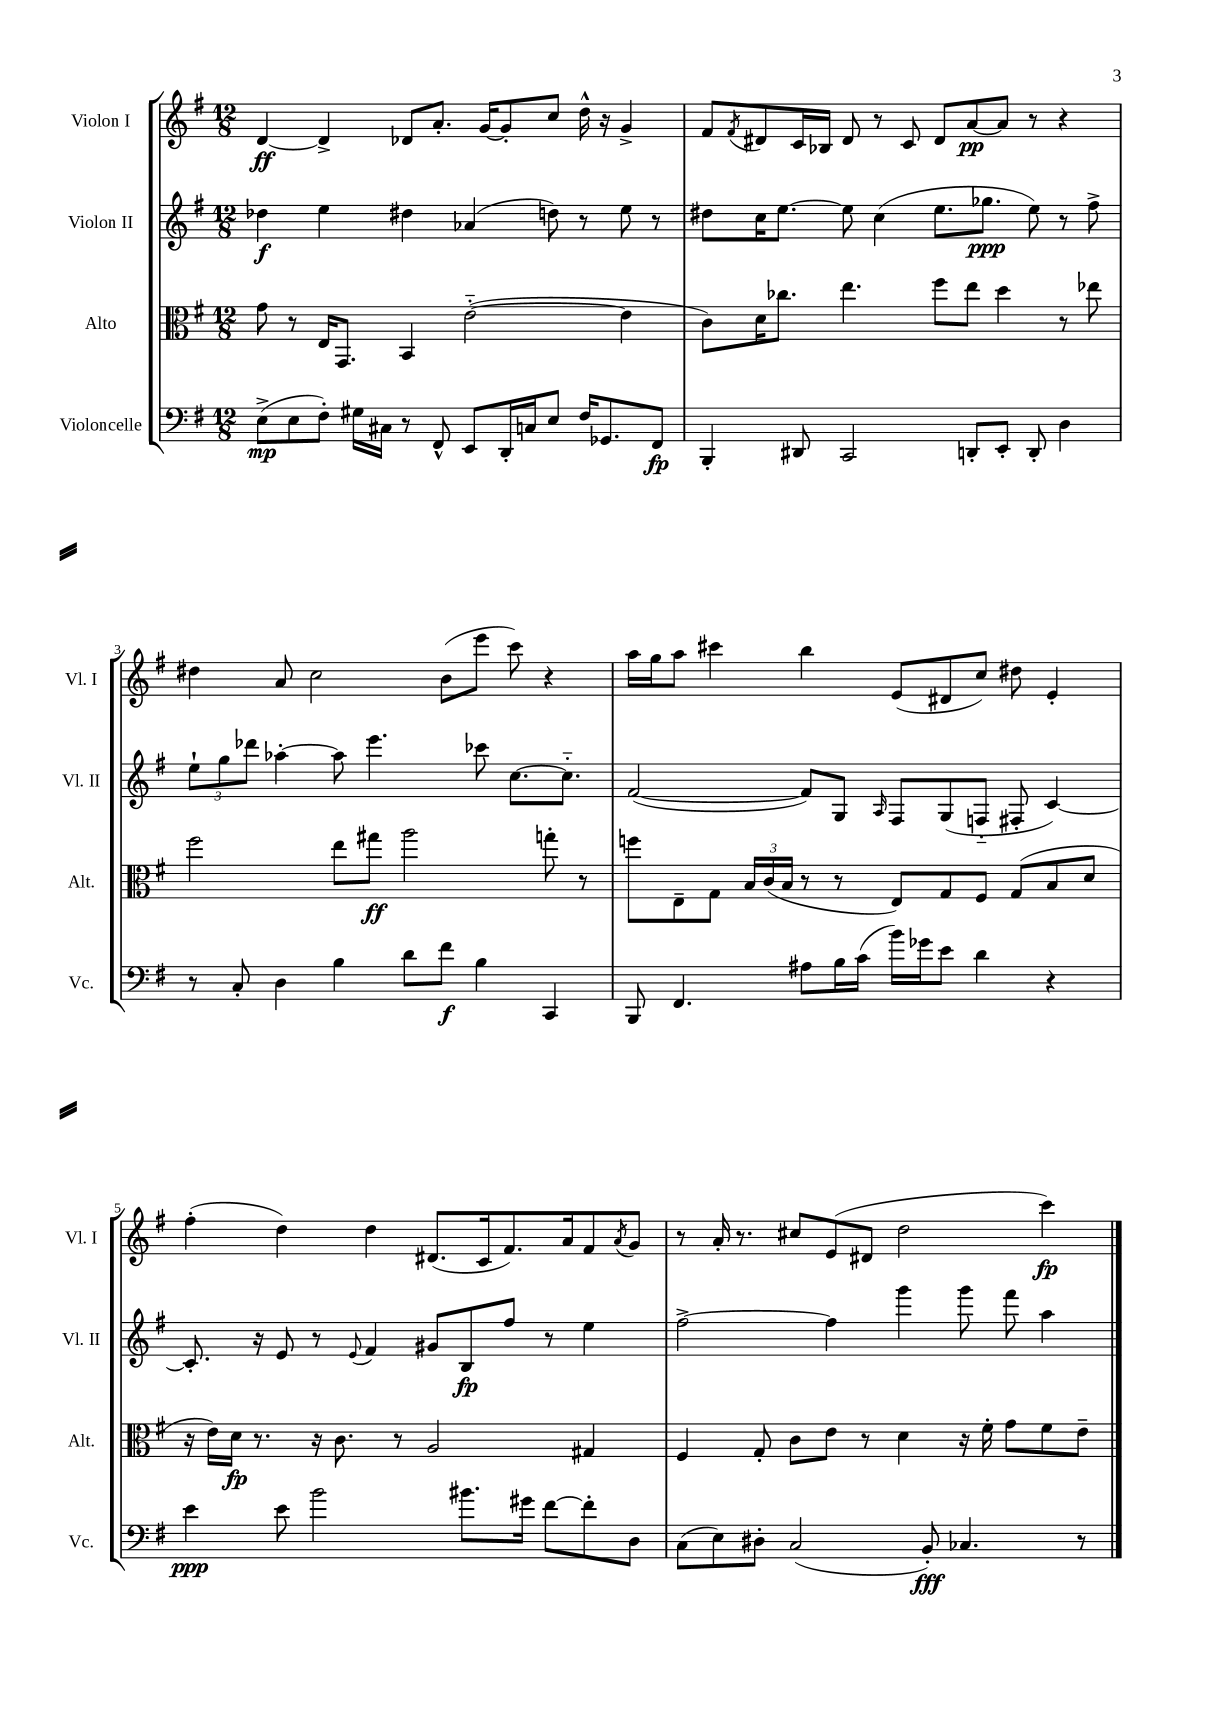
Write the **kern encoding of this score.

**kern	**kern	**kern	**kern
*staff4	*staff3	*staff2	*staff1
*clefF4	*clefC3	*clefG2	*clefG2
*k[f#]	*k[f#]	*k[f#]	*k[f#]
*M12/8	*M12/8	*M12/8	*M12/8
(8E^\L	8g\	4dd-\	[4d/
8E\	8r	.	.
8F#'\J)	16E/LK	4ee\	4d^/]
.	8.GG/J	.	.
16G#\LL	.	.	.
16C#\JJ	.	.	.
8r	4BB/	4dd#\	8d-/L
8FF#^^/	.	.	8.a'/J
8EE/L	([2e'~\	(4a-/	.
.	.	.	[16g/LK
16DD'/L	.	.	8g'/]
16C/J	.	.	.
8E/J	.	8dd\)	8cc/J
16F#/LK	.	8r	16dd^^\
8.GG-/	.	.	16r
.	4e\]	8ee\	4g^/
8FF#/J	.	8r	.
=	=	=	=
4BBB'/	8c\L)	8dd#\L	8f#/L
.	.	.	8qf#/
.	16d\K	16cc\K	8d#/
.	8.cc-\J	[8.ee\J	.
8DD#/	.	.	16c/L
.	.	.	16B-/JJ
2CC/	4.ee\	8ee\]	8d#/
.	.	(4cc\	8r
.	.	.	8c/
.	8ff#\L	8.ee\L	8d#/L
8DD'/L	8ee\J	.	[8a/
.	.	8.gg-\J	.
8EE'/J	4dd\	.	8a/]J
8DD'/	.	8ee\)	8r
4D\	8r	8r	4r
.	8ee-\	8ff#^\	.
=	=	=	=
8r	2ff#\	12ee`\L	4dd#\
.	.	12gg\	.
8C'/	.	.	.
.	.	12ddd-\J	.
4D\	.	[4aa-'\	8a/
.	.	.	2cc\
4B\	8ee\L	8aa-\]	.
.	8gg#\J	4.eee\	.
8d\L	2aa\	.	.
8f#\J	.	.	(8b\L
4B\	.	8ccc-\	8eee\J
.	.	[8.cc\L	8ccc\)
4CC/	8gg'\	.	4r
.	.	8.cc'~\]J	.
.	8r	.	.
=	=	=	=
8BBB/	8ff\L	([2f#/	16aa\LL
.	.	.	16gg\J
4.FF#/	8E~\	.	8aa\J
.	8G\J	.	4ccc#\
.	24B/LL	.	.
.	(24c/	.	.
.	24B/JJ	.	.
8A#\L	8r	8f#/]L)	4bb\
16B\L	8r	8G/J	.
(16c\JJ	.	.	.
.	.	16qqA/	.
16b\LL)	8E/L)	8F#/L	(8e/L
16g-\J	.	.	.
8e\J	8G/	(8G/	8d#/
4d\	8F#/J	8F'~/J	8cc/J)
.	(8G/L	8F#'/	8dd#\
4r	8B/	[4c/)	4e'/
.	8d/J	.	.
=	=	=	=
4e\	16r	8.c'/]	(4ff#'\
.	16e\LL)	.	.
.	16d\JJ	.	.
.	8.r	16r	.
8e\	.	8e/	4dd\)
2b\	16r	8r	.
.	8.c\	.	.
.	.	8qqe/	.
.	.	4f#/	4dd\
.	8r	.	.
.	2A/	8g#/L	(8.d#/L
8.b#\L	.	8B/	.
.	.	.	16c/k
.	.	8ff#/J	8.f#/)
16g#\Jk	.	.	.
[8f#\L	.	8r	.
.	.	.	16a/k
8f#'\]	4G#/	4ee\	8f#/
.	.	.	8qa/
8D\J	.	.	8g/J
=	=	=	=
(8C\L	4F#/	[2ff#^\	8r
8E\)	.	.	16a'/
.	.	.	8.r
8D#'\J	8G'/	.	.
(2C/	8c\L	.	8cc#/L
.	8e\J	4ff#\]	(8e/
.	8r	.	8d#/J
.	4d\	4ggg\	2dd\
8BB'/)	.	.	.
4.C-/	16r	8ggg\	.
.	16f#'\	.	.
.	8g\L	8fff#\	.
.	8f#\	4aa\	4ccc\)
8r	8e~\J	.	.
==	==	==	==
*-	*-	*-	*-
